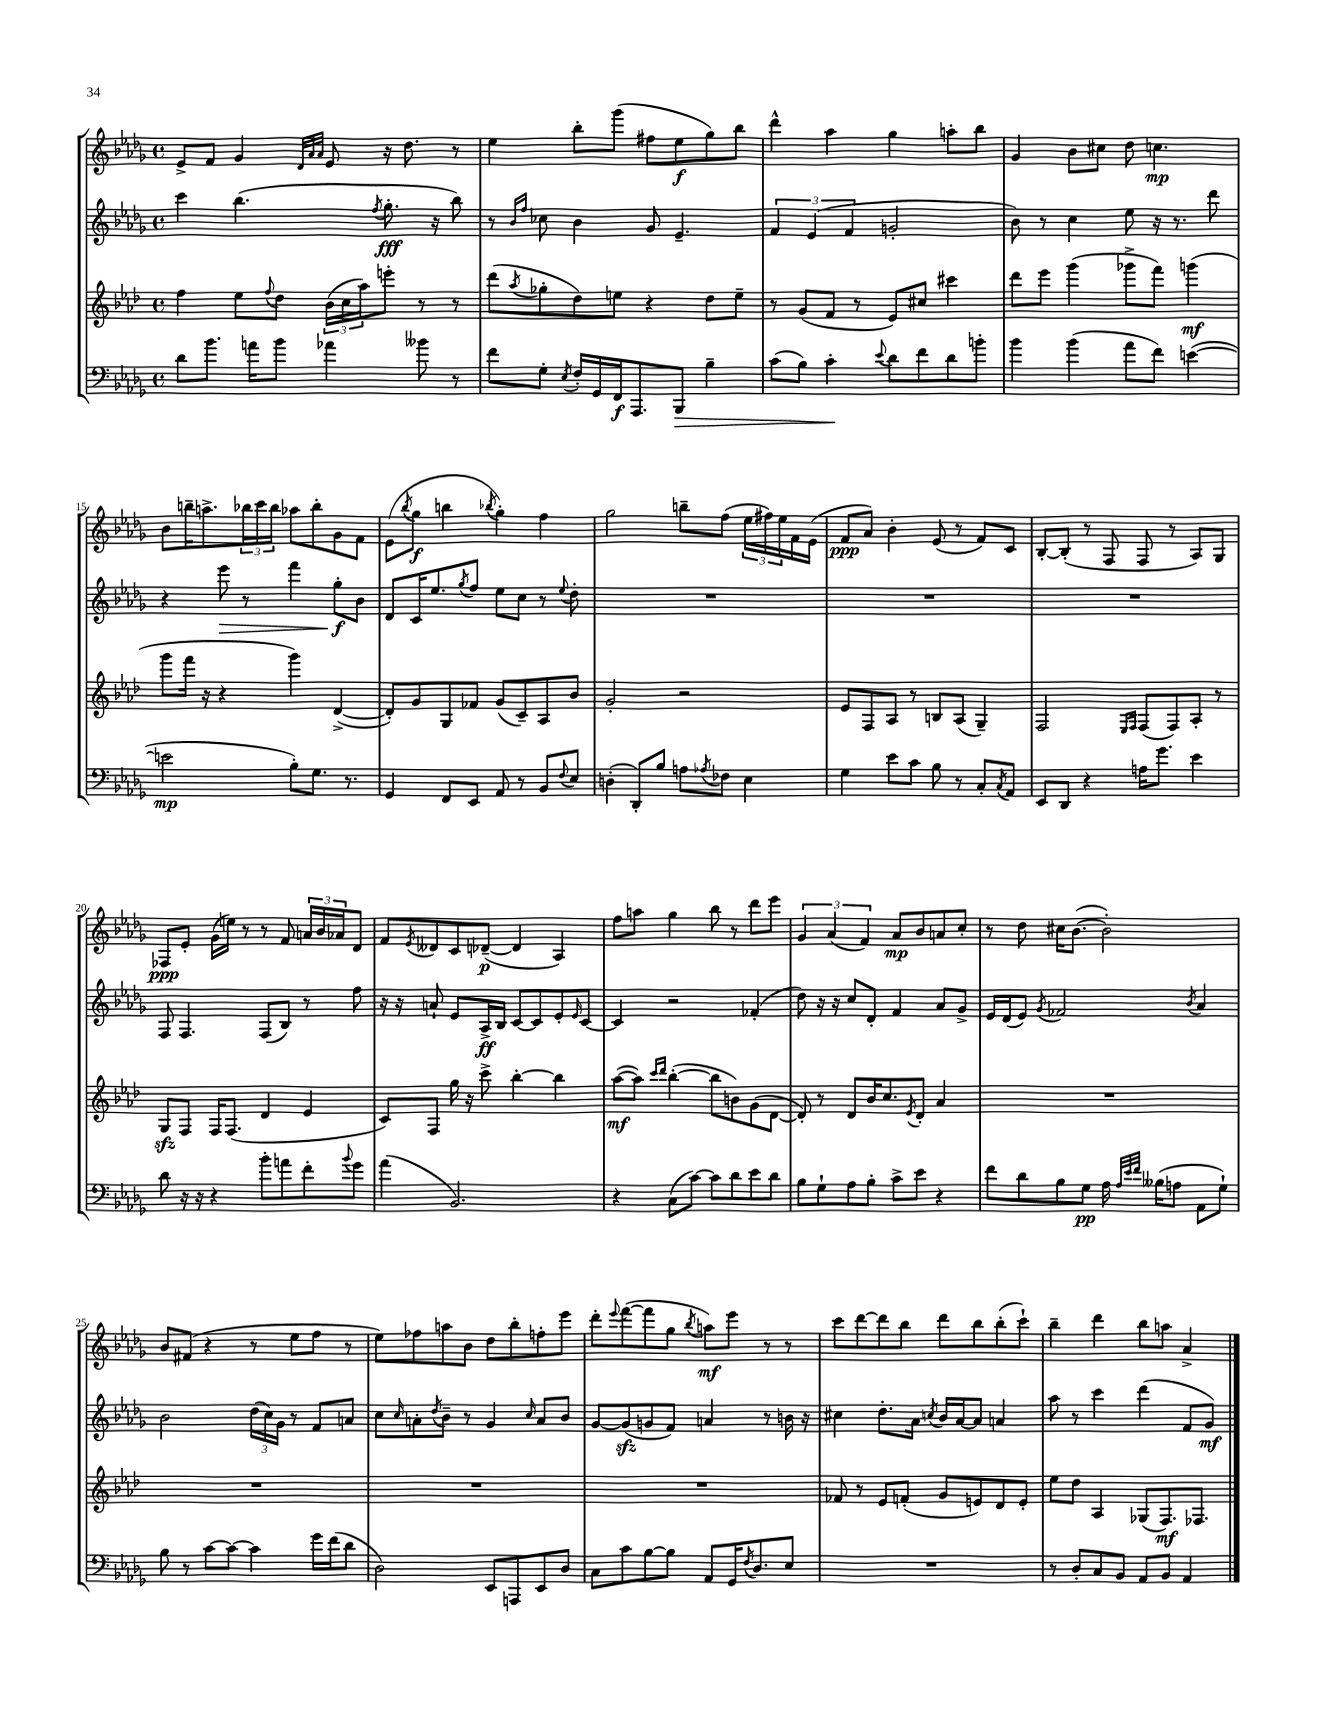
<<
\new StaffGroup <<
\new Staff = "s0" {
    \clef treble \key des \major \defaultTimeSignature \time 4/4
    ees'8-> f'8 ges'4 \grace { des'32 aes'32 aes'32 } ees'8 r16 des''8. r8 |
    ees''4 bes''8-. ges'''8( fis''8 ees''8\f ges''8) bes''8 |
    des'''4-^ aes''4 ges''4 a''8-. bes''8 |
    ges'4 bes'8 cis''8 des''8 c''4.\mp |
    bes'8 b''16-- a''8.-> \tuplet 3/2 { bes''16 c'''16 bes''16 } aes''8 bes''8-. ges'8 f'8 |
    ees'8( \acciaccatura { bes''8 } ges''8\f b''4 \acciaccatura { bes''8 } ges''4-.) f''4 |
    ges''2 b''8-- f''8( \tuplet 3/2 { ees''16 fis''16) ees''16 } f'16 ees'16( |
    f'8\ppp aes'8) bes'4-. ees'8( r8 f'8) c'8 |
    bes8~-. bes8-.( r8 f8 f8 r8 aes8) ges8 |
    fes8\ppp ees'8-. ges'16( e''16) r8 r8 f'8 \tuplet 3/2 { a'16 bes'16 aes'16 } des'8 |
    f'8 \acciaccatura { ees'8 } deses'8 c'8 des'8~--\p( des'4 aes4) |
    f''8 a''8 ges''4 bes''8 r8 des'''8 ees'''8 |
    \tuplet 3/2 { ges'4 aes'4( f'4) } aes'8\mp bes'8 a'8 c''8-. |
    r8 des''8 cis''16 bes'8.~( bes'2-.) |
    bes'8 fis'8( r4 r8 ees''8 f''8 r8 |
    ees''8) fes''8 a''8 bes'8 des''8 bes''8-. f''8-. ees'''8 |
    des'''8-. \appoggiatura { ees'''8 } f'''8~( f'''8 ges''8 \acciaccatura { bes''8 } a''8\mf) ees'''8 r8 r8 |
    c'''8 des'''8~ des'''8 bes''8 des'''8 bes''8 bes''8-.( c'''8-!) |
    bes''4-- des'''4 bes''8 a''8 aes'4-> \bar "|." |
}
\new Staff = "s1" {
    \clef treble \key des \major \defaultTimeSignature \time 4/4
    c'''4 bes''4.( \acciaccatura { f''8 } ges''8.-.\fff r16 bes''8) |
    r8 \grace { bes'16 f''16 } ces''8 bes'4 ges'8 ees'4.-- |
    \tuplet 3/2 { f'4 ees'4( f'4 } g'2-. |
    bes'8) r8 c''4 ees''8 r16 r8. des'''8 |
    r4 ees'''8\> r8 f'''4 ges''8-.\f\! bes'8 |
    des'8 c'16 ees''8. \acciaccatura { ges''8 } f''8 ees''8 c''8 r8 \appoggiatura { ees''8 } des''8-. |
    R1 |
    R1 |
    R1 |
    f8 f4. f8( bes8) r8 f''8 |
    r16 r16 a'8-! ees'8 aes16->\ff bes16 c'8~ c'8 ees'8-. \grace { ees'16 } c'8~ |
    c'4 r2 fes'4-.( |
    des''8) r16 r16 c''8 des'8-. f'4 aes'8 ges'8-> |
    ees'16 des'16( ees'8) \acciaccatura { ges'8 } fes'2 \acciaccatura { bes'8 } aes'4 |
    bes'2 \tuplet 3/2 { des''16( c''16) ges'16 } r8 f'8 a'8 |
    c''8 \grace { c''16 } a'8-. \acciaccatura { des''8 } bes'8-- r8 ges'4 \grace { c''16 } a'8 bes'8 |
    ges'8~ ges'8\sfz( g'8 f'8) a'4 r8 b'16 r16 |
    cis''4 des''8.-. aes'16 \acciaccatura { c''8 } bes'16 aes'16~ aes'8 a'4 |
    aes''8 r8 c'''4 des'''4( f'8 ges'8\mf) \bar "|." |
}
\new Staff = "s2" {
    \clef treble \key aes \major \defaultTimeSignature \time 4/4
    f''4 ees''8 \appoggiatura { f''8 } des''8 \tuplet 3/2 { bes'16( c''16 aes''16) } e'''8-. r8 r8 |
    des'''8( \acciaccatura { aes''8 } ges''8-. des''8) e''8 r4 des''8 e''8-- |
    r8 g'8( f'8 r8 ees'8) cis''8 cis'''4 |
    des'''8 ees'''8 g'''4( ges'''8-> f'''8) g'''4\mf( |
    g'''8 f'''16 r16 r4 g'''4) des'4~->( |
    des'8-.) g'8 g8 fes'8 g'8( c'8--) aes8 bes'8 |
    g'2-. r2 |
    ees'8 f8 aes8 r8 b8 aes8( g4--) |
    f2 \grace { ees16 f16 } f8( f8) aes8-. r8 |
    g8\sfz f8 f16 f8.( des'4 ees'4 |
    c'8) f8 g''16 r16 c'''8-> bes''4~-. bes''4 |
    aes''8~\mf( aes''8) \grace { c'''16 des'''16 } bes''4~-.( bes''8 b'8) g'8( des'8~ |
    des'8-.) r8 des'8 bes'16 c''8. \acciaccatura { ees'8 } des'8-. aes'4 |
    R1 |
    R1 |
    R1 |
    R1 |
    fes'8 r8 ees'8 f'8-.( g'8 e'8) des'8 e'8-. |
    ees''8 des''8 aes4 ges8( f8.\mf) fes8. \bar "|." |
}
\new Staff = "s3" {
    \clef bass \key des \major \defaultTimeSignature \time 4/4
    des'8 bes'8. a'16 bes'8 aes'4 beses'8 r8 |
    f'8 ges8-. \acciaccatura { ees8 } f16-. ges,16 f,16\f aes,,8. bes,,8\> bes4-- |
    c'8( bes8) c'4-.\! \appoggiatura { ees'8 } des'8 f'8 des'8 b'8-. |
    bes'4 bes'4( aes'8 f'8) e'4~( |
    e'2\mp bes8-.) ges8. r8. |
    ges,4 f,8 ees,8 aes,8 r8 bes,8 \appoggiatura { f8 } ees8 |
    d4-.( des,8-.) bes8 a8 \acciaccatura { aes8 } fes8 ees4 |
    ges4 ees'8 c'8 bes8 r8 c8-. \acciaccatura { c8 } aes,8 |
    ees,8 des,8 r4 a16 ges'8. ees'4 |
    des'8 r16 r16 r4 bes'8-. a'8 f'8-. \appoggiatura { bes'8 } ges'8 |
    aes'4( bes,2.) |
    r4 c8( c'8~) c'8 des'8 ees'8 des'8 |
    bes8 ges8-! aes8 bes8-. c'8-> ees'8 r4 |
    f'8 des'8 bes8 ges8\pp aes16 \grace { aes32 ees'32 f'32 } beses16( a8 aes,8 ges8-!) |
    bes8 r8 c'8~ c'8~ c'4 ges'16 f'16( des'8 |
    des2) ees,8 a,,8 ees,8 des8 |
    c8 c'8 bes8~ bes8 aes,8 ges,16 \acciaccatura { f8 } des8. ees8 |
    R1 |
    r8 des8-. c8 bes,8 aes,8 bes,8 aes,4 \bar "|." |
}
>>
>>
\layout { \context { \Score currentBarNumber = #11 \override BarNumber.break-visibility = ##(#f #t #t) barNumberVisibility = #(every-nth-bar-number-visible 5) } }
